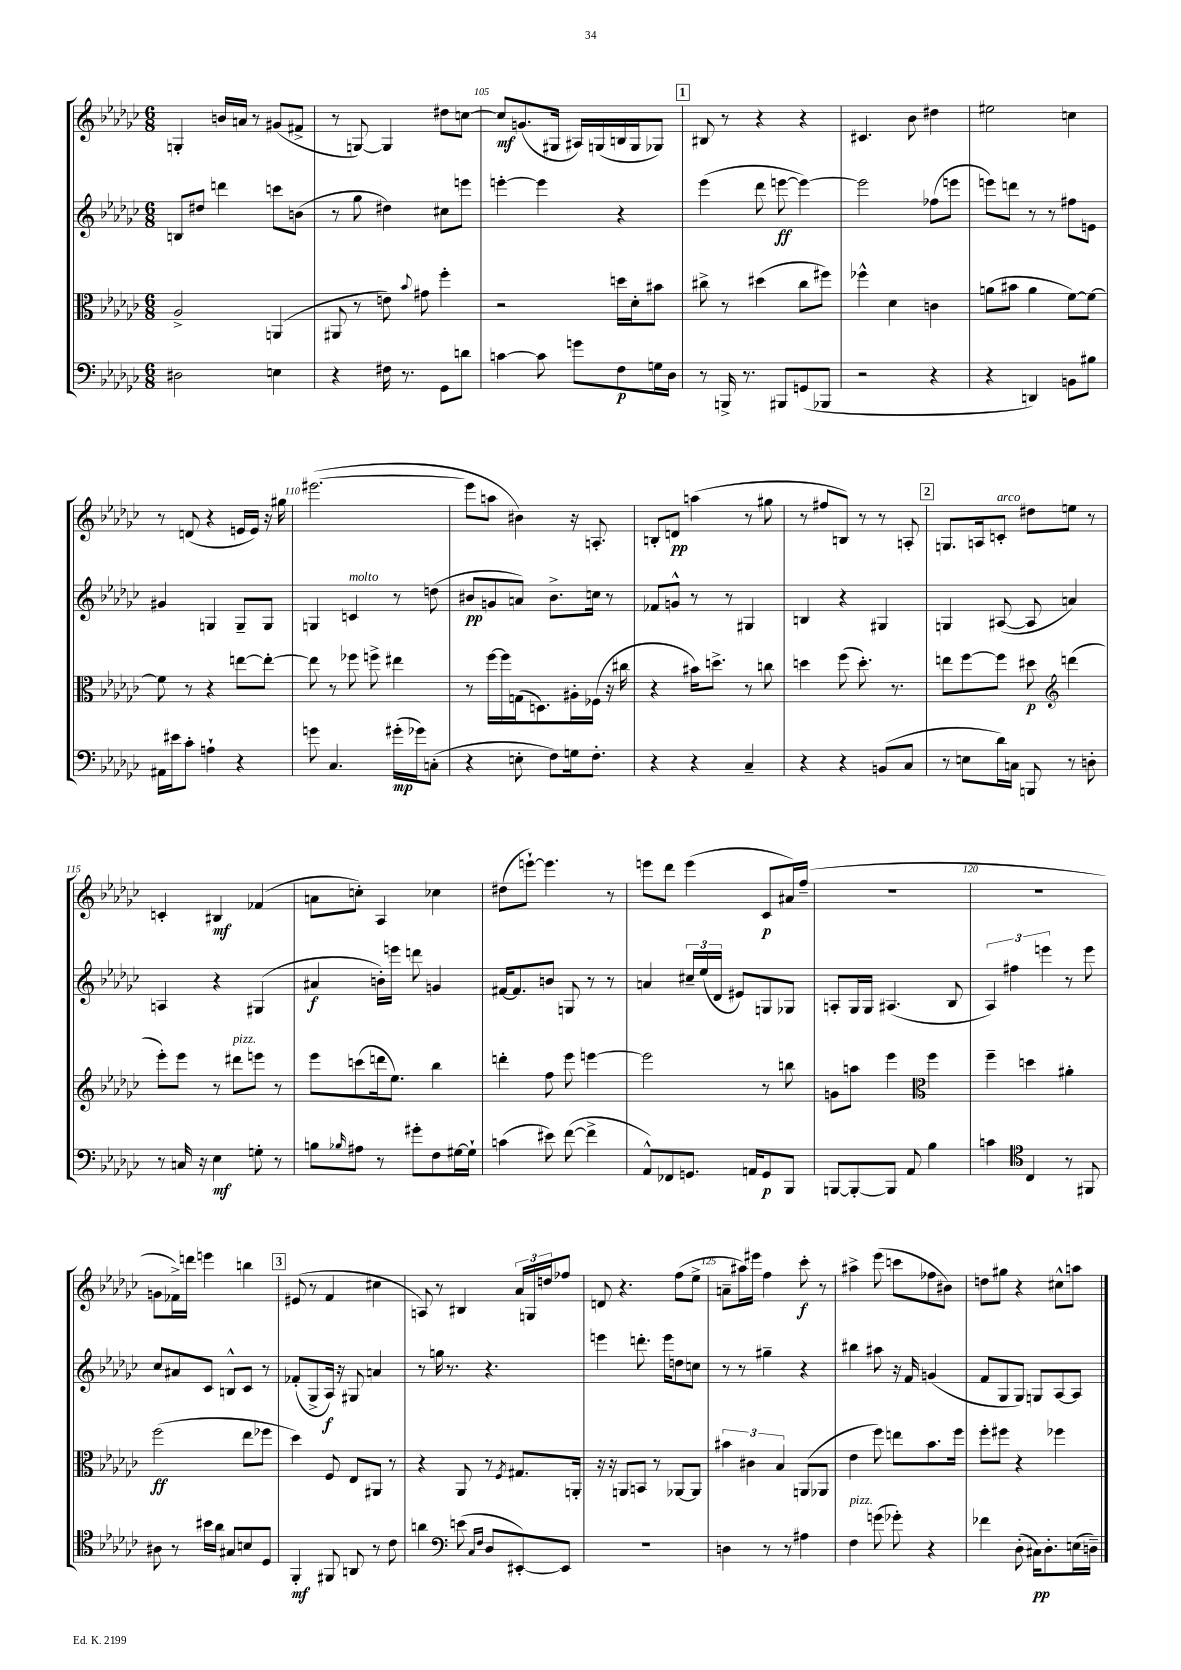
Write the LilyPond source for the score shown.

<<
\new StaffGroup <<
\new Staff = "s0" {
    \clef treble \key ges \major \numericTimeSignature \time 6/8
    g4-. b'16 a'16 r8 gis'8( fis'8-> |
    r8 g8~) g4 dis''8 c''8~ |
    c''8\mf g'8.( gis16 ais16) g16( b16 g16 ges8) |
    \mark \markup { \box "1" } bis8 r8 r4 r4 |
    cis'4. bes'8 dis''4 |
    eis''2 c''4 |
    r8 d'8( r4 e'16 e'16) r16 gis''16 |
    eis'''2.~( |
    eis'''8 a''8 bis'4) r16 a8.-. |
    b8-. d'8\pp a''4( r8 gis''8 |
    r8 fis''8 b8) r8 r8 a8-. |
    \mark \markup { \box "2" } g8. a16 c'8-.^\markup { \italic "arco" } dis''8 e''8 r8 |
    c'4-. bis4\mf fes'4( |
    a'8 c''8-.) aes4 ces''4 |
    dis''8( e'''8~-!) e'''4. r8 |
    e'''8 des'''8 e'''4( ces'8\p ais'16) f''16--( |
    R2. |
    R2. |
    g'8 fes'16->) d'''16 e'''4 b''4 |
    \mark \markup { \box "3" } eis'8( r8 f'4 cis''4 |
    a8) r8 bis4 \tuplet 3/2 { aes'16 g16 d''16 } fes''8 |
    d'8 r4. f''8( ees''8-> |
    a'8-- ais''16) eis'''16 f''4 ces'''8-.\f r8 |
    ais''4-> ees'''8( c'''8 fes''8 bis'8) |
    d''8 gis''8 r4 cis''8-^ a''8 \bar "|." |
}
\new Staff = "s1" {
    \clef treble \key ges \major \numericTimeSignature \time 6/8
    b8 dis''8 d'''4 c'''8 b'8( |
    r8 ges''8 dis''4) cis''8 e'''8 |
    e'''4~-. e'''4 r4 |
    \mark \markup { \box "1" } ees'''4( des'''8 e'''8~\ff e'''4~) |
    e'''2 fes''8( e'''8 |
    e'''8) d'''8 r8 r8 fis''8 e'8 |
    gis'4 g4 g8-- g8 |
    g4 c'4^\markup { \italic "molto" } r8 d''8( |
    bis'8\pp g'8 a'8) bis'8.-> c''16 r8 |
    fes'8 g'8-^ r8 r8 gis4 |
    b4 r4 gis4 |
    \mark \markup { \box "2" } g4 ais8~( ais8 a'4) |
    a4 r4 gis4( |
    ais'4\f b'16-.) e'''16 d'''8 g'4 |
    fis'16~ fis'8. b'8 g8 r8 r8 |
    a'4 \tuplet 3/2 { cis''16-- ees''16( des'16 } eis'8) g8 ges8 |
    a8-. ges16 ges16 ais4.( bes8 |
    \tuplet 3/2 { aes4) fis''4 e'''4 } r8 e'''8 |
    ces''8 ais'8 ces'8 b8-^ ces'8 r8 |
    \mark \markup { \box "3" } fes'8-.( ges8-> aes16\f) r16 gis8 a'4 |
    r8 g''16 r8. r4. |
    e'''4 d'''8.-. e'''16 d''8 c''8 |
    r8 r8 gis''4-- r4 |
    bis''4 ais''8 r16 f'16 g'4( |
    f'8 ges8 ges8) g8 aes8~ aes8 \bar "|." |
}
\new Staff = "s2" {
    \clef alto \key ges \major \numericTimeSignature \time 6/8
    aes2-> a,4( |
    ais,8 r8 e'8) \appoggiatura { bes'8 } gis'8 f''4-. |
    r2 d''16 des'16-. bis'8 |
    \mark \markup { \box "1" } cis''8-> r8 dis''4( cis''8 fis''8) |
    fes''4-^ des'4 c'4 |
    a'8( bis'8 a'4 f'8~) f'8~ |
    f'8 r8 r4 e''8~ e''8~-. |
    e''8 r8 fes''8 f''8-> eis''4 |
    r8 f''16~ f''16 g16( d8.) ais16-. fes16( r16 cis''16 |
    r4 bis'16) d''8.-> r8 c''8 |
    d''4 f''8( d''8.-.) r8. |
    \mark \markup { \box "2" } e''8 f''8~ f''8 dis''8\p \clef treble d'''4( |
    ees'''8-.) ees'''8 r8 dis'''8^\markup { \italic "pizz." } e'''8 r8 |
    ees'''8 c'''8( d'''16 ees''8.) bes''4 |
    d'''4-. f''8 ees'''8 e'''4~ |
    e'''2 r8 b''8 |
    g'8 a''8 ees'''4 \clef alto f''4 |
    f''4-- d''4 ais'4-. |
    f''2\ff( ees''8 fes''8 |
    \mark \markup { \box "3" } des''4) f8 ees8 ais,8 r8 |
    r4 aes,8 r8 \acciaccatura { f8 } gis8. a,16-. |
    r16 r16 a,8 b,8 r8 aes,8~ aes,8 |
    \tuplet 3/2 { bis'4 cis'4 bes4 } a,8( aes,8 |
    ees'4 f''8) e''8 bes'8. f''16 |
    f''8-. fis''8 r4 fes''4 \bar "|." |
}
\new Staff = "s3" {
    \clef bass \key ges \major \numericTimeSignature \time 6/8
    dis2 e4 |
    r4 fis16 r8. ges,8 d'8 |
    c'4~ c'8 g'8 f8\p g16 des16 |
    \mark \markup { \box "1" } r8 b,,16-> r8. bis,,8 g,8( bes,,8 |
    r2 r4 |
    r4 d,4) b,8 bis8 |
    ais,16 eis'16 ces'8-. a4-! r4 |
    g'8 ces4. gis'16-.\mp( ges'16) c8-.( |
    r4 e8-. f8) g16 f8.-. |
    r4 r4 ces4-- |
    r4 r4 b,8( ces8 |
    \mark \markup { \box "2" } r8 e8 des'16) c16 b,,8 r8 d8-. |
    r8 c16 r16 ees4\mf g8-. r8 |
    b8 \grace { bes16 } ais8 r8 gis'8-. f8 gis16~ gis16-! |
    c'4( eis'8) f'8~( f'4-> |
    aes,8-^) fes,8 g,8. a,16 g,8\p bes,,8 |
    b,,8~ b,,8~-. b,,8 aes,8 bes4 |
    c'4 \clef tenor ces4 r8 fis,8 |
    ais8 r8 bis'16 aes'16 gis8 b8 des8 |
    \mark \markup { \box "3" } f,4-.\mf fis,8 a,8 r8 ces'8 |
    a'4 \clef bass e'8( \grace { ces16 f16 } des8 eis,8~-.) eis,8 |
    R2. |
    d4 r8 r8 ais4 |
    f4^\markup { \italic "pizz." } g'8( ges'8-.) r4 |
    fes'4 des8-.( cis16\pp) des8.-. e16( d16--) \bar "|." |
}
>>
>>
\layout { \context { \Score currentBarNumber = #103 \override BarNumber.break-visibility = ##(#f #t #t) barNumberVisibility = #(every-nth-bar-number-visible 5) } }
